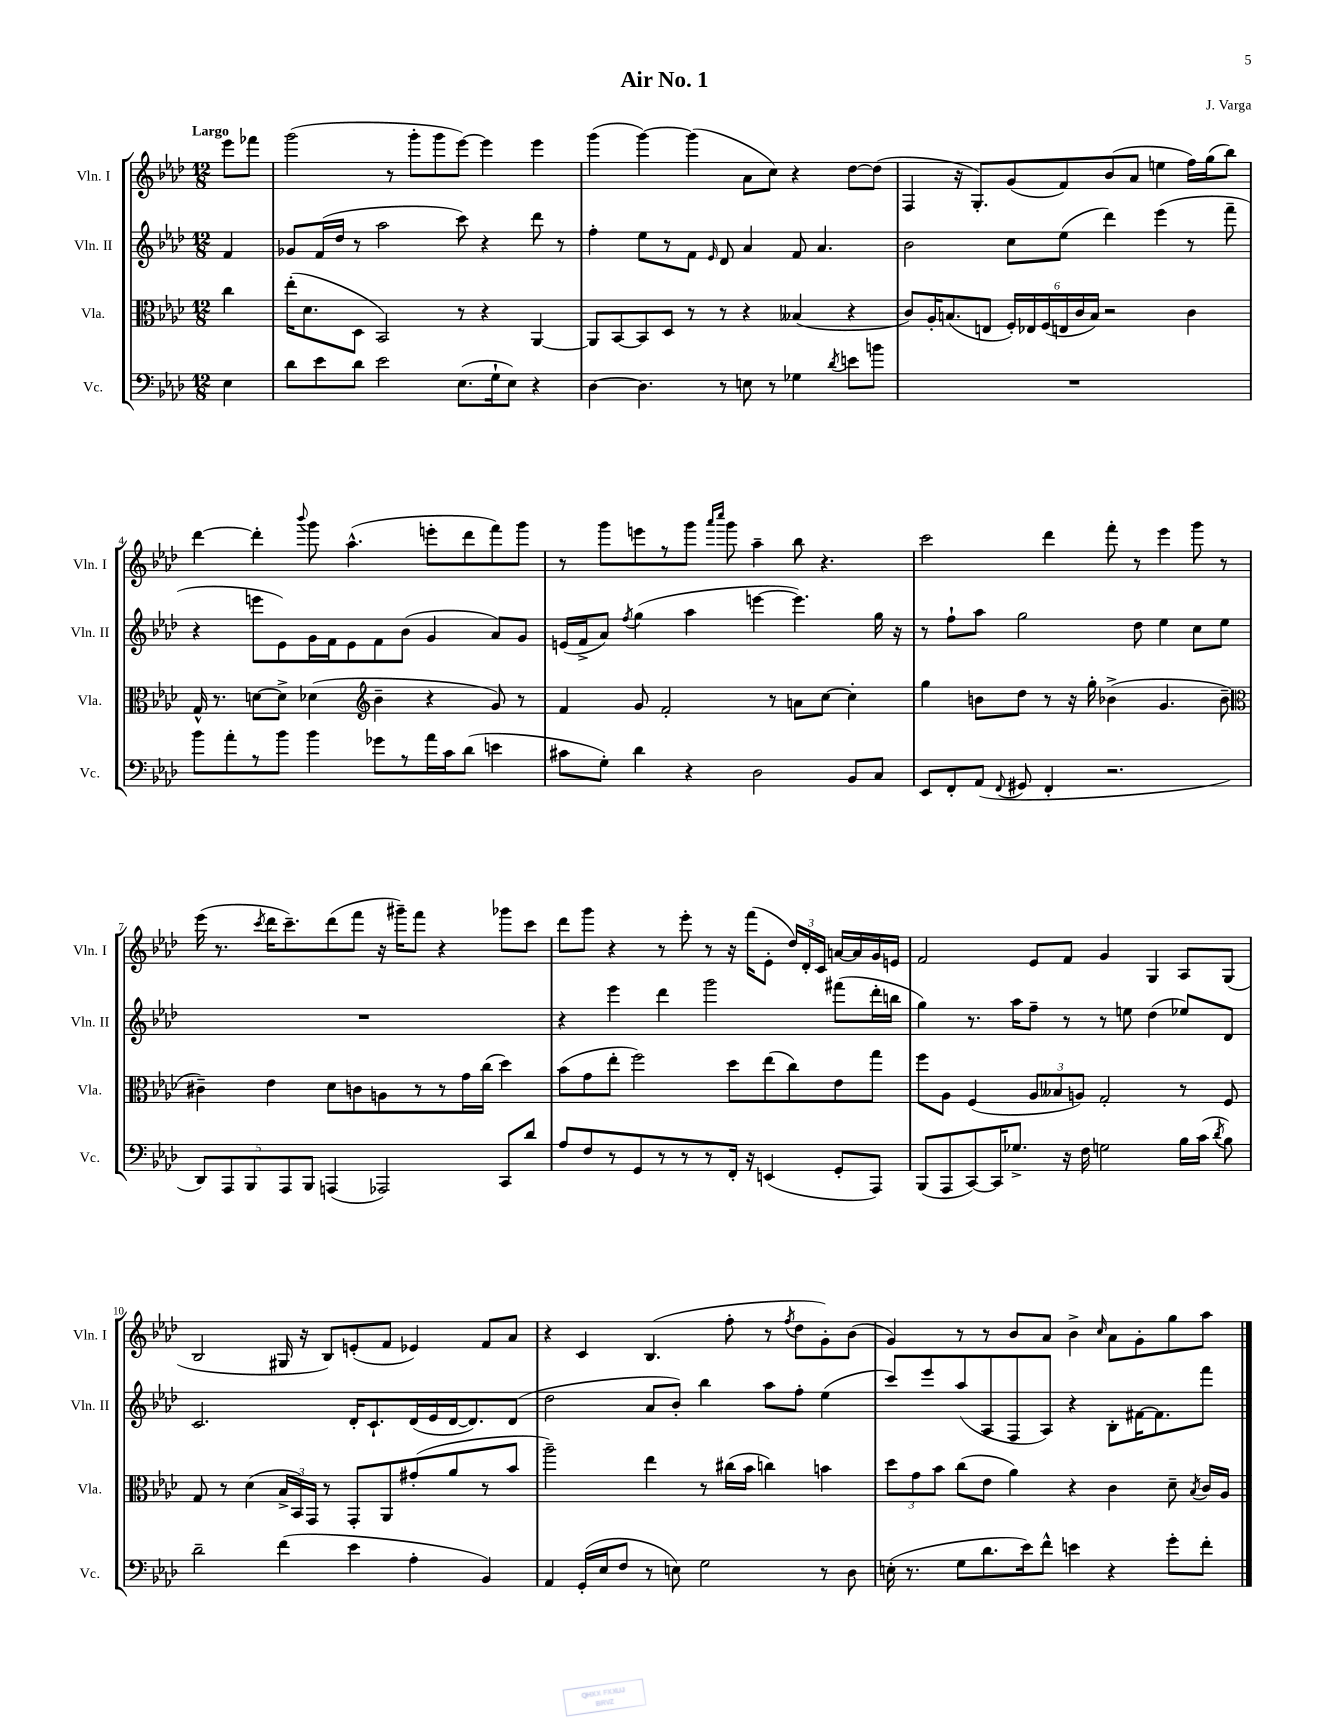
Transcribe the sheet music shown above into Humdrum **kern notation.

**kern	**kern	**kern	**kern
*staff4	*staff3	*staff2	*staff1
*clefF4	*clefC3	*clefG2	*clefG2
*k[b-e-a-d-]	*k[b-e-a-d-]	*k[b-e-a-d-]	*k[b-e-a-d-]
*M12/8	*M12/8	*M12/8	*M12/8
4E-	4cc	4f	8eee-
.	.	.	8fff-
=	=	=	=
8d-	(16ee-'	8g-	(2ggg
.	8.d-	.	.
8e-	.	(16f	.
.	.	16dd-	.
8d-	8D-	8r	.
2e-	2BB-)	2aa-	.
.	.	.	8r
.	.	.	8ggg'
.	.	.	8ggg
(8.E-	8r	8ccc)	[8eee-)
.	4r	4r	4eee-]
16G`	.	.	.
8E-)	.	.	.
4r	[4AA-	8ddd-	4eee-
.	.	8r	.
=	=	=	=
[4D-	8AA-]	4ff'	(4ggg
.	[8BB-	.	.
4.D-]	8BB-]	8ee-	[4ggg)
.	8D-	8r	.
.	8r	8f	(4ggg]
.	.	16qqe-	.
8r	8r	8d-	.
8E	4r	4a-	8a-
8r	.	.	8cc)
4G-	(4B--	8f	4r
.	.	4.a-	.
8qd-	.	.	.
8e	4r	.	[8dd-
8b	.	.	(8dd-]
=	=	=	=
1.r	8c)	2b-	4F
.	16A-'	.	.
.	(8.B	.	.
.	.	.	16r
.	.	.	8.G')
.	8E	.	.
.	24F')	8cc	(8g
.	24E-	.	.
.	(24F	.	.
.	24E	(8ee-	8f)
.	24c	.	.
.	24B)	.	.
.	2r	4ddd-)	(8b-
.	.	.	8a-
.	.	(4eee-	4ee
.	4c	8r	16ff)
.	.	.	(16gg
.	.	8fff~	8bb-)
=	=	=	=
8b-	16G^^	4r	[4ddd-
.	8.r	.	.
8a-'	.	.	.
8r	[8d	8eee	4ddd-']
8b-	8d^]	8e-)	.
.	.	.	8qqbbb-
4b-	(4d-	16g	8ggg
.	.	16f	.
.	.	8e-	(4.aa-^^
*	*clefG2	*	*
8g-	4b-~	8f	.
8r	.	(8b-	.
16a-	4r	4g	8eee'
16c	.	.	.
(8d-	.	.	8ddd-
4e	8g)	8a-)	8fff)
.	8r	8g	8ggg
=	=	=	=
8c#	4f	(16e	8r
.	.	16f^	.
8G')	.	8a-)	8ggg
.	.	8qff	.
4d-	8g	(4gg	8eee
.	2f'	.	8r
4r	.	4aa-	8ggg
.	.	.	16qqaaa-
.	.	.	16qqcccc
.	.	.	8ggg
2D-	.	[4eee	4aa-~
.	8r	.	.
.	8a	4.eee])	8bb-
.	[8cc	.	4.r
8BB-	4cc']	.	.
8C	.	16gg	.
.	.	16r	.
=	=	=	=
8EE-	4gg	8r	2ccc
8FF'	.	8ff`	.
(8AA-	8b	8aa-	.
8qqFF	.	.	.
8GG#	8dd-	2gg	.
4FF'	8r	.	4ddd-
.	16r	.	.
.	16gg'	.	.
2.r	(4b-^	.	8fff'
.	.	8dd-	8r
.	4.g	4ee-	4eee-
.	.	8cc	8ggg
.	8b-~	8ee-	8r
=	=	=	=
*	*clefC3	*	*
10DD-)	4c#~)	1.r	(16eee-
.	.	.	8.r
10AAA-	.	.	.
10BBB-	.	.	.
.	.	.	8qccc
.	4e-	.	16ddd-
10AAA-	.	.	.
.	.	.	8.ccc~)
10BBB-	.	.	.
(4AAA	8d-	.	(8ddd-
.	8c	.	8fff
2AAA-)	8A	.	16r
.	.	.	16ggg#~)
.	8r	.	8fff
.	8r	.	4r
.	16g	.	.
.	(16cc	.	.
8CC	4dd-)	.	8ggg-
8d-	.	.	8ccc
=	=	=	=
8A-	(8b-	4r	8ddd-
8F	8g	.	8ggg
8r	8ee-'	4eee-	4r
8GG	2ff)	.	.
8r	.	4ddd-	8r
8r	.	.	8eee-'
8r	.	2ggg	8r
16FF'	8dd-	.	16r
16r	.	.	(16fff
(4EE	(8ee-	.	8e-'
.	8cc)	.	24dd-)
.	.	.	24d-'
.	.	.	24c
8GG'	8e-	(8fff#	[16a
.	.	.	16a]
8AAA-)	8gg	16ddd-'	16g
.	.	16bb	16e
=	=	=	=
(8BBB-	8ff	4gg)	2f
8AAA-	8A-	.	.
[8CC)	(4F	8.r	.
16CC]	.	.	.
8.G-^	.	16aa-	.
.	12A-	8ff~	8e-
.	12B--	.	.
16r	.	8r	8f
.	12A)	.	.
16F	.	.	.
2G	2G'	8r	4g
.	.	8ee	.
.	.	(4dd-	4G
16B-	8r	8ee-)	8A-
(16c	.	.	.
8qd-	.	.	.
8B-)	8F	8d-	(8G
=	=	=	=
2d-~	8G	2.c	2B-
.	8r	.	.
.	(4d-	.	.
(4f	24B-^	.	16G#
.	24BB-)	.	.
.	.	.	16r
.	24GG	.	.
.	8r	.	8B-)
4e-	8GG'	16d-'	(8e'
.	.	8.c`	.
.	8AA-	.	8f
4A-'	(8g#'	(16d-	4e-)
.	.	16e-	.
.	8a-	[16d-	.
.	.	8.d-])	.
4BB-)	8r	.	8f
.	8b-	(8d-	8a-
=	=	=	=
4AA-	2aa-~)	2dd-	4r
(16GG'	.	.	4c
16E-	.	.	.
8F	.	.	.
8r	4ee-	8a-	(4.B-
8E)	.	8b-')	.
2G	8r	4bb-	.
.	(16cc#	.	8ff'
.	16b-	.	.
.	4cc)	8aa-	8r
.	.	.	8qff
.	.	8ff'	8dd-
8r	4b	(4ee-	8g')
8D-	.	.	(8b-
=	=	=	=
(16E'	12dd-	8ccc)	4g)
8.r	.	.	.
.	12g	.	.
.	.	8eee-	.
.	12b-	.	.
8G	(8cc	(8aa-	8r
8.d-	8e-	8A-	8r
.	4a-)	8F	8b-
16e-)	.	.	.
8f^^	.	8A-)	8a-
4e	4r	4r	4b-^
.	.	.	16qqcc
4r	4c	8B-'	8a-
.	.	[16f#	8g'
.	.	8.f#]	.
8g'	8d-~	.	8gg
.	8qB-	.	.
8f'	16c	8fff	8aa-
.	16A-	.	.
==	==	==	==
*-	*-	*-	*-
